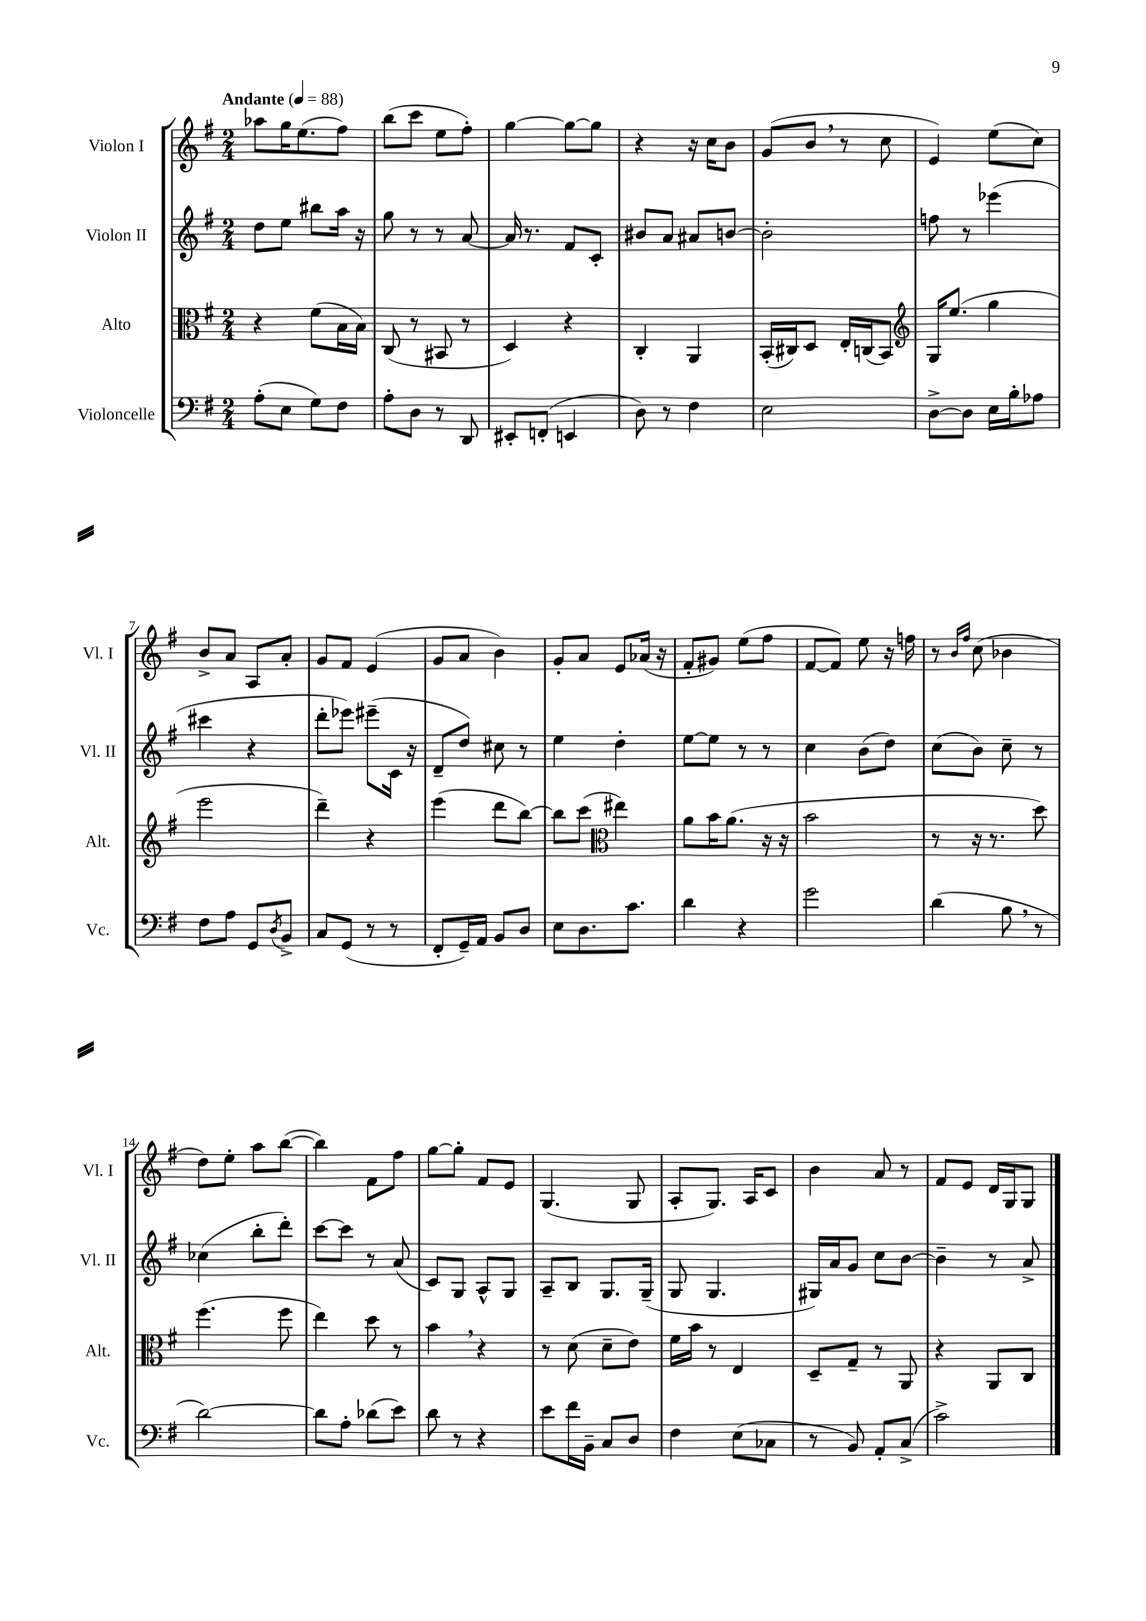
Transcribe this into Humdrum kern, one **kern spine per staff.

**kern	**kern	**kern	**kern
*part4	*part3	*part2	*part1
*staff4	*staff3	*staff2	*staff1
*I"Violoncelle	*I"Alto	*I"Violon II	*I"Violon I
*I'Vc.	*I'Alt.	*I'Vl. II	*I'Vl. I
*clefF4	*clefC3	*clefG2	*clefG2
*k[f#]	*k[f#]	*k[f#]	*k[f#]
*M2/4	*M2/4	*M2/4	*M2/4
*MM88	*MM88	*MM88	*MM88
=1	=1	=1	=1
!	!	!	!LO:TX:a:B:t=Andante
(8A'\L	4r	8dd\L	8aa-X\L
8E\J	.	8ee\J	16gg\K
.	.	.	(8.ee\
8G\L)	(8f#\L	8bb#X\L	.
8F#\J	16B\L	16aa\Jk	8ff#\J)
.	16B\JJ)	16r	.
=2	=2	=2	=2
8A'\L	(8C/	8gg\	(8bb\L
8D\J	8r	8r	8ccc\J
8r	8BB#X/	8r	8ee\L
8DD/	8r	[8a/	8ff#'\J)
=3	=3	=3	=3
8EE#X'/L	4D/)	16a/]	[4gg\
.	.	8.r	.
(8FFn'/J	.	.	.
4EEn/	4r	8f#/L	8gg\L_
.	.	8c'/J	8gg\J]
=4	=4	=4	=4
8D\)	4C'/	8b#X/L	4r
8r	.	8a/J	.
4F#\	4AA/	8a#X/L	16r
.	.	.	16cc\KL
.	.	[8bn/J	8b\J
=5	=5	=5	=5
2E\	(16BB'/LL	2b'\]	(8g/L
.	16C#X/J)	.	.
.	8D/J	.	8b,/J
.	16E'/LL	.	8r
.	(16Cn/J	.	.
.	8BB/J)	.	8cc\
=6	=6	=6	=6
*	*clefG2	*	*
[8D^\L	16G/KL	8ffn\	4e/)
.	(8.ee/J	.	.
8D\J]	.	8r	.
16E\LL	4gg\	(4eee-X\	(8ee\L
16B'\J	.	.	.
8A-X\J	.	.	8cc\J)
!!LO:LB:g=z
=7	=7	=7	=7
8F#\L	2eee\	4ccc#X\	8b^/L
8A\J	.	.	8a/J
8GG/L	.	4r	8A/L
8qD/	.	.	.
8BB^/J	.	.	8a'/J
=8	=8	=8	=8
8C/L	4ddd~\)	8ddd'\L	8g/L
(8GG/J	.	8eee-X\J)	8f#/J
8r	4r	(8eee#X~\L	(4e/
8r	.	16c\Jk	.
.	.	16r	.
=9	=9	=9	=9
8FF#'/L	(4eee\	8d~/L	8g/L
16GG~/L)	.	8dd/J)	8a/J
16AA/JJ	.	.	.
8BB/L	8ddd\L	8cc#X\	4b\)
8D/J	[8bb\J)	8r	.
=10	=10	=10	=10
8E\L	8bb\L]	4ee\	8g'/L
8.D\	(8ccc\J	.	8a/J
*	*clefC3	*	*
.	4ee#X\)	4dd'\	8e/L
8.c\J	.	.	.
.	.	.	(16a-X/Jk
.	.	.	16r
=11	=11	=11	=11
4d\	8a\L	[8ee\L	8f#'/L
.	16b\K	8ee\J]	8g#X/J)
.	(8.a\J	.	.
4r	.	8r	(8ee\L
.	16r	8r	8ff#\J
.	16r	.	.
=12	=12	=12	=12
2g\	2b\	4cc\	[8f#/L
.	.	.	8f#/J])
.	.	(8b\L	8ee\
.	.	8dd\J)	16r
.	.	.	16ffn\
=13	=13	=13	=13
(4d\	8r	(8cc\L	8r
.	.	.	16qqb/LL
.	.	.	16qqff#/JJ
.	16r	8b\J)	(8cc\
.	8.r	.	.
8B,\	.	8cc~\	4b-X\
8r	8dd\)	8r	.
!!LO:LB:g=z
=14	=14	=14	=14
[2d\)	(4.ff#\	(4cc-X\	8dd\L)
.	.	.	8ee'\J
.	.	8bb'\L	8aa\L
.	8ff#\	8ddd'\J)	([8bb\J
=15	=15	=15	=15
8d\L]	4ee\)	[8ccc\L	4bb\])
8A'\J	.	8ccc\J]	.
(8d-X\L	8dd\	8r	8f#\L
8e\J)	8r	(8a/	8ff#\J
=16	=16	=16	=16
8d\	4b,\	8c/L)	[8gg\L
8r	.	8G/J	8gg'\J]
4r	4r	8A^^/L	8f#/L
.	.	8G/J	8e/J
=17	=17	=17	=17
8e\L	8r	8A~/L	(4.G/
16f#\L	(8d\	8B/J	.
16BB~\JJ	.	.	.
8C/L	8d~\L	8.G/L	.
8D/J	8e\J)	.	8G/
.	.	(16G~/Jk	.
=18	=18	=18	=18
4F#\	16f#\LL	8G/	8A'/L
.	16b\JJ	.	.
.	8r	4.G/	8.G/J)
(8E\L	4E/	.	.
.	.	.	16A/KL
8C-X\J	.	.	8c/J
=19	=19	=19	=19
8r	8D~/L	16G#X/LL)	4b\
.	.	16a/J	.
8BB/)	8G~/J	8g/J	.
8AA'/L	8r	8cc\L	8a/
(8C^/J	8AA/	[8b\J	8r
=20	=20	=20	=20
2c^\)	4r	4b~\]	8f#/L
.	.	.	8e/J
.	8AA/L	8r	16d/LL
.	.	.	16G/J
.	8C/J	8a^/	8G/J
==	==	==	==
*-	*-	*-	*-
